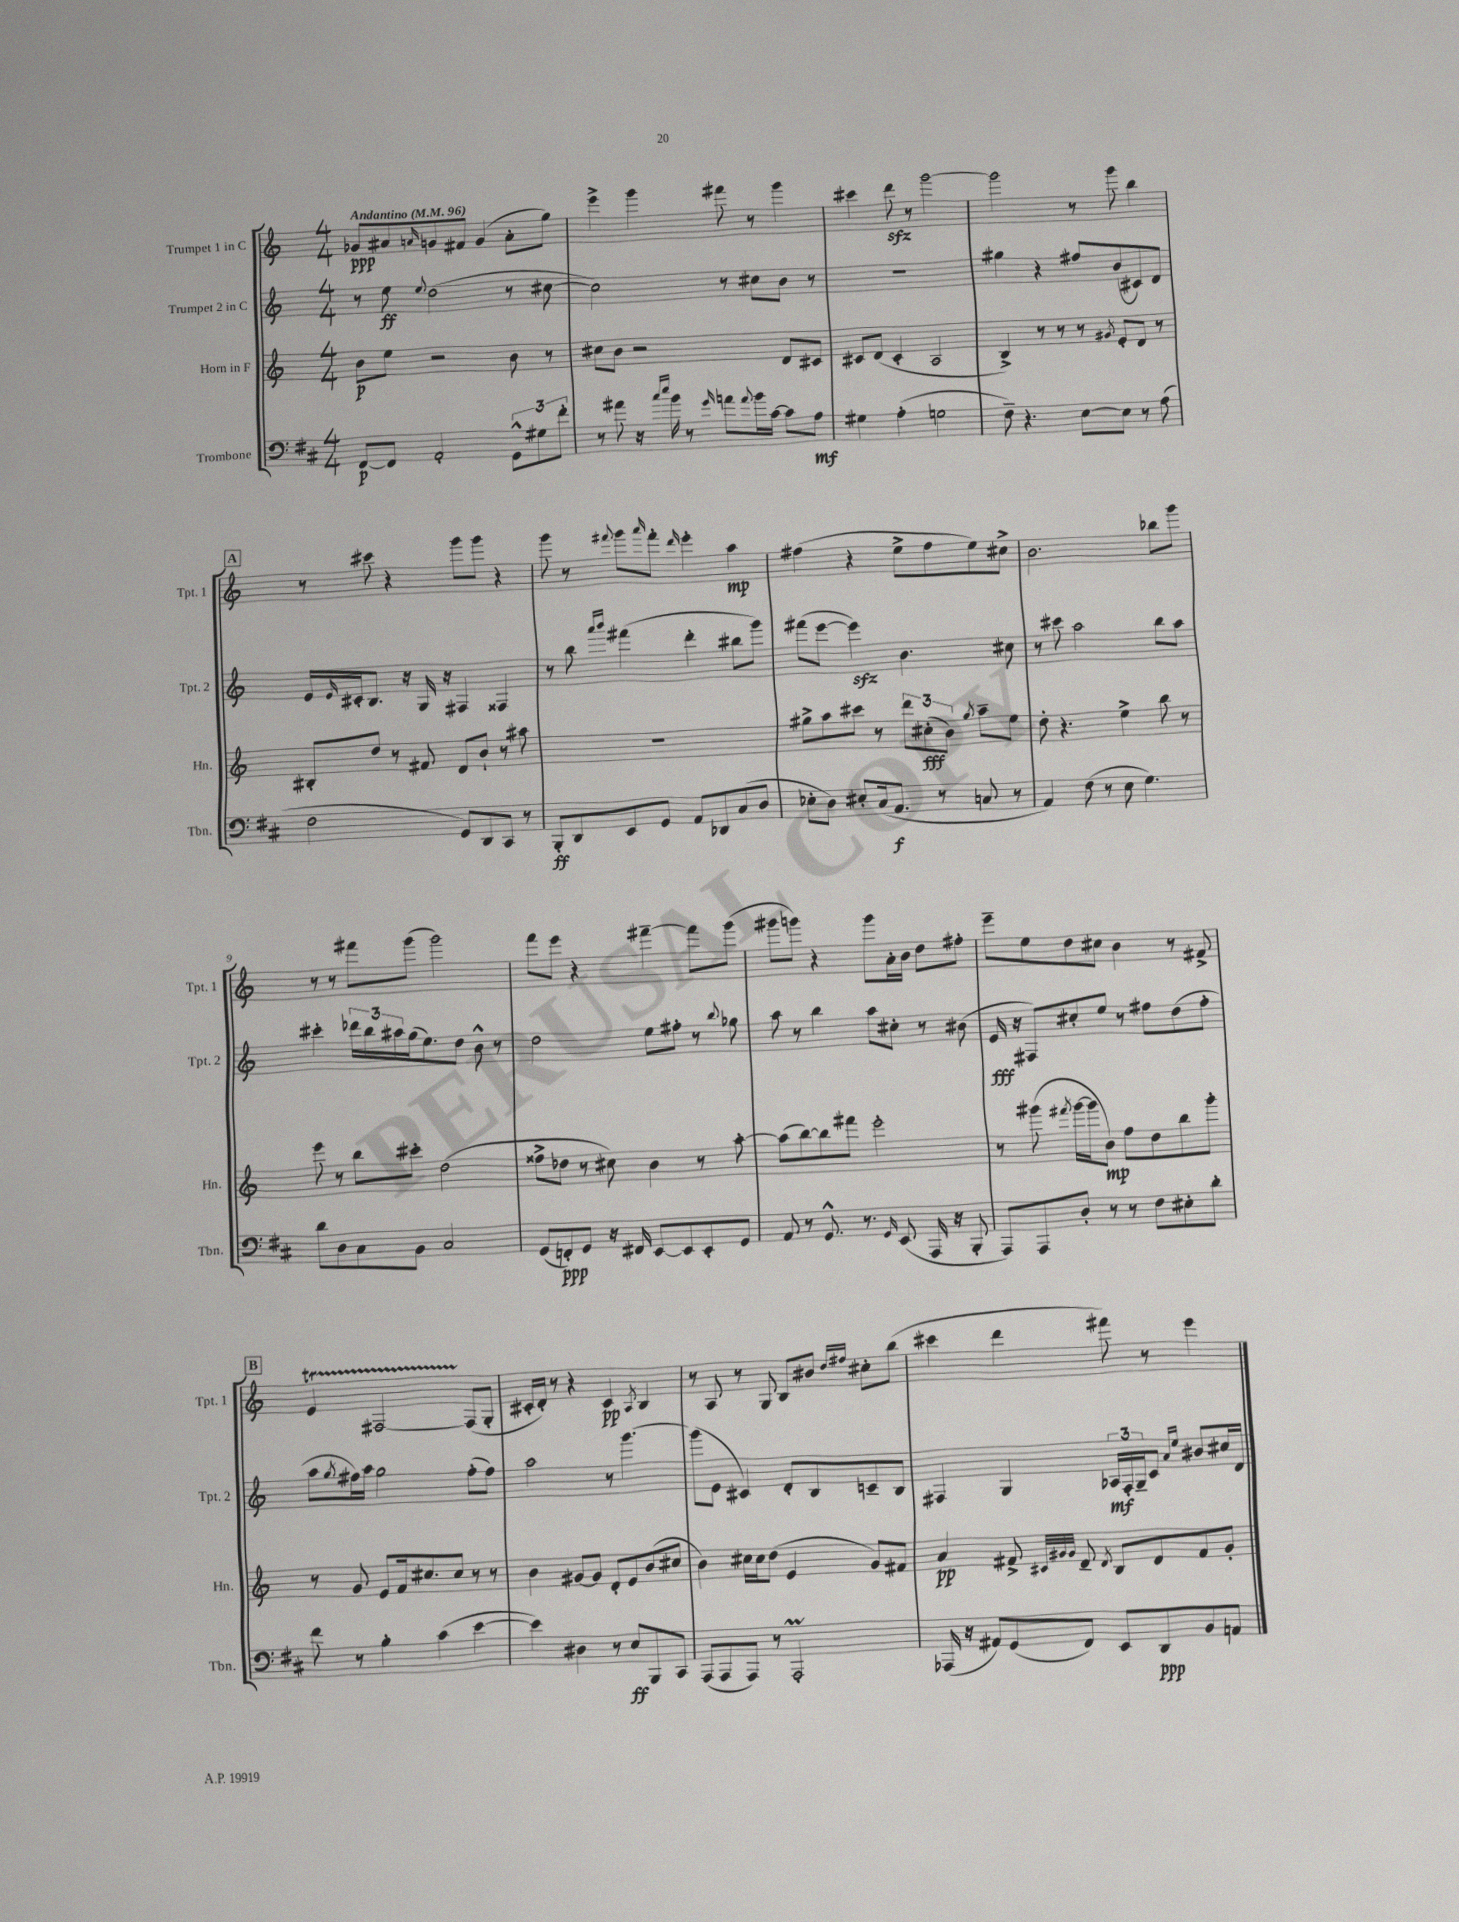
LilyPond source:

<<
\new StaffGroup <<
\new Staff = "s0" \with { instrumentName = "Trumpet 1 in C" shortInstrumentName = "Tpt. 1" } {
    \clef treble \key c \major \numericTimeSignature \time 4/4 \tempo "Andantino" 4 = 96
    ges'8\ppp ais'8 \grace { a'16 } g'8 fis'8 g'4( a'8-. g''8) |
    e'''4-> g'''4 fis'''8 r8 g'''4 |
    cis'''4 d'''8\sfz r8 g'''2~ |
    g'''2 r8 g'''8 b''4 |
    \mark \markup { \box "A" } r8 cis'''8 r4 g'''8 g'''8 r4 |
    g'''8 r8 \appoggiatura { fis'''8 } g'''8 \grace { a'''16 } fis'''8-. \grace { d'''16 } e'''4-. a''4\mp |
    fis''4( r4 e''8-> fis''8 e''8) cis''8-> |
    b'2. bes''8 g'''8 |
    r8 r8 fis'''8 g'''8( g'''2) |
    f'''8 e'''8 r4 fis'''4~-- fis'''8 g'''8( |
    gis'''8 g'''8) r4 g'''8 a'16-. b'16 d''8 fis''8-. |
    e'''8-- e''8 d''8 cis''8 b'4 r8 fis'8-> |
    \mark \markup { \box "B" } e'4\startTrillSpan fis2~ fis8\stopTrillSpan( g8-. |
    cis'16-. d'16-.) r8 r4 cis'4\pp \acciaccatura { a8 } b4 |
    r8 a8 r8 g8 b8 bis'8 \grace { d''16 fis''16 } cis''8-. b''8( |
    cis'''4 d'''4 fis'''8) r8 e'''4 \bar "|." |
}
\new Staff = "s1" \with { instrumentName = "Trumpet 2 in C" shortInstrumentName = "Tpt. 2" } {
    \clef treble \key c \major \numericTimeSignature \time 4/4
    r8 e''8\ff \appoggiatura { e''8 } d''2( r8 cis''8~ |
    cis''2) r8 cis''8 b'8 r8 |
    R1 |
    gis''4 r4 fis''8 b'8( cis'8) d'8 |
    \mark \markup { \box "A" } e'16 \grace { e'16 } cis'16-. b8. r16 g16 r16 fis4 fisis4 |
    r8 b''8 \grace { a'''16 b'''16 } fis'''4( d'''4-. bis''8 g'''8) |
    fis'''8( e'''8~ e'''4\sfz) b'4. cis''8 |
    r8 cis'''8 a''2 b''8 a''8 |
    cis'''4-. \tuplet 3/2 { des'''16 b''16 ais''16 } g''16( e''8.) d''8 b'8-^ r8 |
    d''2 e''8 fis''8-. r8 \appoggiatura { b''8 } ges''8 |
    a''8 r8 b''4 a''8 cis''8-. r8 bis'8( |
    e'16\fff r16 fis8) cis''8-. e''8 r8 fis''8 d''8( fis''8-. |
    \mark \markup { \box "B" } a''8 \acciaccatura { g''8 } fis''16) a''16 g''2 fis''8-.( fis''8) |
    a''2 r8 g'''4.~ |
    g'''8( e'8 cis'4) d'8-. b8 c'8-- b8 |
    fis4 g4 \tuplet 3/2 { aes16\mf fis16-. g16-- } c'8 \grace { a'16 e''16 } bis'8 cis''16 d'16 \bar "|." |
}
\new Staff = "s2" \with { instrumentName = "Horn in F" shortInstrumentName = "Hn." } {
    \clef treble \key c \major \numericTimeSignature \time 4/4
    b'8\p e''8 r2 b'8 r8 |
    cis''8 b'8 r2 d'8 cis'8 |
    cis'8 d'8( cis'4-. a2 |
    b4->) r8 r8 r8 \acciaccatura { gis'8 } e'8-. d'8 r8 |
    \mark \markup { \box "A" } bis8-. d''8 r8 fis'8 d'8 b'8-! r8 ais''8 |
    R1 |
    gis''8-> a''8 cis'''8 r8 \tuplet 3/2 { d'''8 cis''8-.\fff( b'8) } \acciaccatura { gis''8 } a''8-- e''8 |
    d''8-. r4. e''4-> b''8 r8 |
    e'''8 r8 b''8 cis'''8-. d''2( |
    fisis''8-> des''8 r8 cis''8) b'4 r8 a''8~-. |
    a''8( b''8~) b''8 fis'''8 e'''2-. |
    r8 gis'''8( \acciaccatura { fis'''8 } gis'''16~ gis'''16 b'8\mp) f''8 d''8 b''8 gis'''8-. |
    \mark \markup { \box "B" } r8 g'8 e'8 f'16 cis''8. cis''8 r8 r8 |
    b'4 gis'8~ gis'8 d'8-. e'8 b'8( cis''8 |
    b'4) cis''16 cis''16 d''8( e'4 g'8) fis'8 |
    a'4\pp fis'8-> \grace { cis'32 gis'32 gis'32 } d'8-- \acciaccatura { d'8 } b8 d'8 fis'8 gis'8-. \bar "|." |
}
\new Staff = "s3" \with { instrumentName = "Trombone" shortInstrumentName = "Tbn." } {
    \clef bass \key d \major \numericTimeSignature \time 4/4
    fis,8~\p fis,8 a,2-. \tuplet 3/2 { g,8-^ gis8 fis'8-. } |
    r8 ais'8 r16 \grace { cis''16 e''16 } b'16 r8 \grace { g'16 } a'8 \appoggiatura { a'8 } b'16 cis'16~ cis'8 a8\mf |
    gis4 a4-.( g2 |
    fis8--) r4. e8~ e8 r8 a8( |
    \mark \markup { \box "A" } fis2 g,8) d,8 cis,8 r8 |
    b,,8-.\ff d,8 e,8 g,8 a,8 des,8 cis8( d8 |
    ees8-. d8) eis8-. cis16( a,8.\f r8 c8 r8 |
    a,4) fis8( r8 e8 g4.) |
    d'8 d8 cis8 b,8 cis2 |
    g,8( f,8-.\ppp) g,8 r16 fis,16 e,8~ e,8 e,8-. g,8 |
    a,8 r8 g,8.-^ r8. \grace { g,16 } e,8( a,,16 r16 b,,8-. |
    a,,8) a,,8 d8-. r8 r8 fis8 eis8-. d'8-. |
    \mark \markup { \box "B" } fis'8 r8 b4-. cis'4( e'4~ |
    e'4) dis4 r8 e8\ff b,,8 cis,8 |
    a,,8( a,,8 a,,8) r8 a,,2-.\prall |
    aes,,16( r16 ais,8) g,8( fis,8) e,8 d,8\ppp b,8 a,8 \bar "|." |
}
>>
>>
